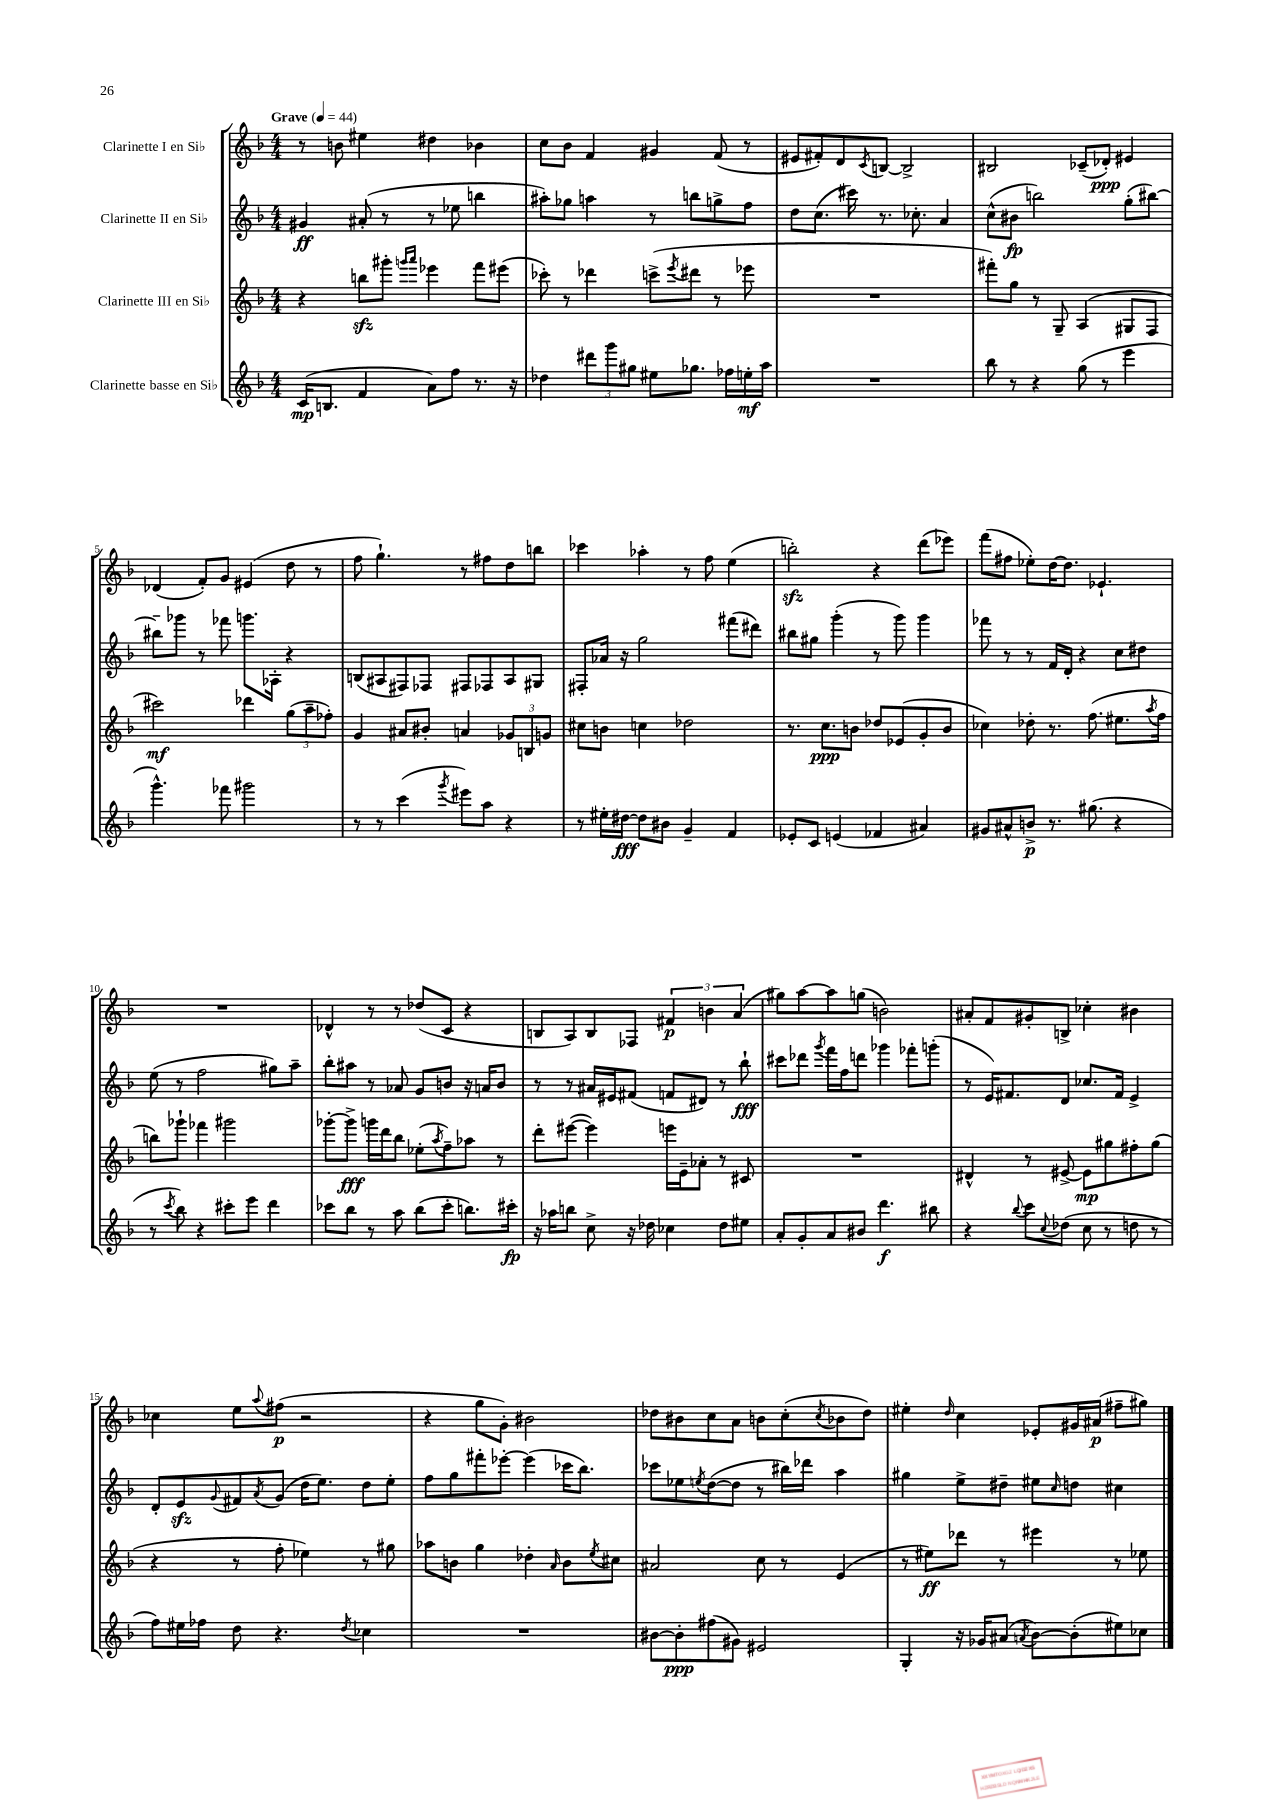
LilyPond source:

<<
\new StaffGroup <<
\new Staff = "s0" \with { instrumentName = "Clarinette I en Sib" } {
    \clef treble \key f \major \numericTimeSignature \time 4/4 \tempo "Grave" 4 = 44
    r8 b'8 eis''4 dis''4 bes'4 |
    c''8 bes'8 f'4 gis'4 f'8( r8 |
    eis'8 fis'8-.) d'8 \acciaccatura { c'8 } b8~ b2-> |
    bis2 ces'8--( des'8-.\ppp) eis'4 |
    des'4( f'8-.) g'8 eis'4( d''8 r8 |
    f''8 g''4.-!) r8 fis''8 d''8 b''8 |
    ces'''4 aes''4-. r8 f''8 e''4( |
    b''2-.\sfz) r4 d'''8( ees'''8) |
    f'''8( fis''8 ees''8-.) d''16~ d''8. ees'4.-! |
    R1 |
    des'4-^ r8 r8 des''8( c'8 r4 |
    b8 a8) b8 fes8 \tuplet 3/2 { fis'4\p b'4 a'4( } |
    gis''8) a''8~ a''8 g''8( b'2) |
    ais'8-. f'8 gis'8-. b8-> ces''4-. bis'4 |
    ces''4 e''8 \appoggiatura { a''8 } fis''8\p( r2 |
    r4 g''8 g'8-.) bis'2 |
    des''8 bis'8 c''8 a'8 b'8 c''8-.( \acciaccatura { c''8 } bes'8 des''8) |
    eis''4-. \grace { d''16 } c''4 ees'8-. gis'16 ais'16\p( fis''8-- gis''8) \bar "|." |
}
\new Staff = "s1" \with { instrumentName = "Clarinette II en Sib" } {
    \clef treble \key f \major \numericTimeSignature \time 4/4
    gis'4\ff ais'8-.( r8 r8 ees''8 b''4 |
    ais''8-.) ges''8 a''4 r8 b''8 g''8-> f''8 |
    d''8 c''8.( cis'''16) r8. ces''8.-. a'4 |
    c''8-^( bis'8\fp b''2) g''8-.( bis''8~) |
    bis''8-- ges'''8 r8 fes'''8 g'''8. aes16-. r4 |
    b8( ais8 fis8) fes8 fis8 fes8 ais8 gis8 |
    fis8-. aes'16 r16 g''2 fis'''8( dis'''8) |
    bis''8 gis''8 g'''4-.( r8 g'''8) g'''4 |
    fes'''8 r8 r8 f'16 d'16-. r4 c''8 dis''8 |
    e''8( r8 f''2 gis''8) a''8-- |
    bes''8-. ais''8 r8 aes'8 g'8 b'8 r16 a'16 b'8 |
    r8 r8 ais'16 eis'16 fis'8( f'8 dis'8) r8 bes''8-!\fff |
    cis'''8 des'''8 \acciaccatura { g'''8 } f'''16 f''16 d'''8 ges'''4 fes'''8-. g'''8-.( |
    r8 e'16) fis'8. d'8 ces''8. fis'16 e'4-> |
    d'8-. e'8\sfz \appoggiatura { g'8 } fis'8 \acciaccatura { a'8 } g'8( d''16 e''8.) d''8 e''8-. |
    f''8 g''8 fis'''8-. ees'''8~-. ees'''4( ces'''16 bes''8.) |
    ces'''8 ees''8 \acciaccatura { e''8 } d''8~( d''8 r8 bis''16) des'''16 a''4 |
    gis''4 e''8-> dis''8-- eis''8 \grace { c''16 } d''8 cis''4 \bar "|." |
}
\new Staff = "s2" \with { instrumentName = "Clarinette III en Sib" } {
    \clef treble \key f \major \numericTimeSignature \time 4/4
    r4 b''8\sfz gis'''8-. \grace { g'''16 a'''16 } ees'''4 f'''8 eis'''8( |
    ces'''8-.) r8 des'''4 c'''8->( \acciaccatura { e'''8 } dis'''8 r8 ees'''8 |
    R1 |
    fis'''8-.) g''8 r8 g8-- a4( gis8 f8 |
    cis'''2\mf) des'''4 \tuplet 3/2 { g''8( a''8-- fes''8-.) } |
    g'4 ais'8 bis'8-. a'4 \tuplet 3/2 { ges'8 b8 g'8 } |
    cis''8 b'8 c''4 des''2 |
    r8. c''8.\ppp b'8 des''8 ees'8( g'8-. b'8 |
    ces''4) des''8-. r8. f''8.( eis''8. \acciaccatura { a''8 } f''16 |
    b''8) ges'''8-! fes'''4 gis'''2 |
    ges'''8~-. ges'''8->\fff g'''16 d'''16 bes''8 ees''8-.( \acciaccatura { a''8 } f''8--) aes''8 r8 |
    d'''8-. eis'''8~( eis'''4) e'''16 e'16-- aes'8-. r8 cis'8 |
    R1 |
    dis'4-^ r8 eis'8~-> eis'8\mp gis''8 fis''8-. gis''8( |
    r4 r8 f''8-. ees''4) r8 gis''8 |
    aes''8 b'8 g''4 des''4-. \grace { a'16 } b'8 \acciaccatura { e''8 } cis''8 |
    ais'2 c''8 r8 e'4( |
    r8 eis''8\ff) des'''8 r8 eis'''4 r8 ees''8 \bar "|." |
}
\new Staff = "s3" \with { instrumentName = "Clarinette basse en Sib" } {
    \clef treble \key f \major \numericTimeSignature \time 4/4
    c'16\mp( b8. f'4 a'8) f''8 r8. r16 |
    des''4 \tuplet 3/2 { dis'''8 g'''8 gis''8 } eis''8 ges''8. fes''16 e''16-.\mf a''16 |
    R1 |
    bes''8 r8 r4 g''8( r8 e'''4 |
    g'''4.-^) fes'''8 gis'''2 |
    r8 r8 c'''4( \acciaccatura { g'''8 } eis'''8) a''8 r4 |
    r8 eis''16-. dis''16~\fff dis''8 bis'8 g'4-- f'4 |
    ees'8-. c'8 e'4( fes'4 ais'4) |
    gis'8 ais'8-^ b'8->\p r8. gis''8.( r4 |
    r8 \acciaccatura { c'''8 } bes''8) r4 cis'''8-. e'''8 d'''4 |
    ces'''8 bes''8 r8 a''8 bes''8( ces'''8-. b''8.) cis'''16-.\fp |
    r16 aes''16 b''8 c''8-> r16 des''16 ces''4 des''8 eis''8 |
    a'8-. g'8-. a'8 bis'8 d'''4.\f bis''8 |
    r4 \appoggiatura { bes''8 } c'''8 \appoggiatura { c''8 } des''8( c''8 r8 d''8 r8 |
    f''8) eis''16 fes''16 d''8 r4. \acciaccatura { d''8 } ces''4 |
    R1 |
    bis'8~ bis'8-.\ppp fis''8( gis'8) eis'2 |
    g4-. r16 ges'16 ais'8( \acciaccatura { a'8 } bes'8~) bes'8-.( eis''8) ces''8 \bar "|." |
}
>>
>>
